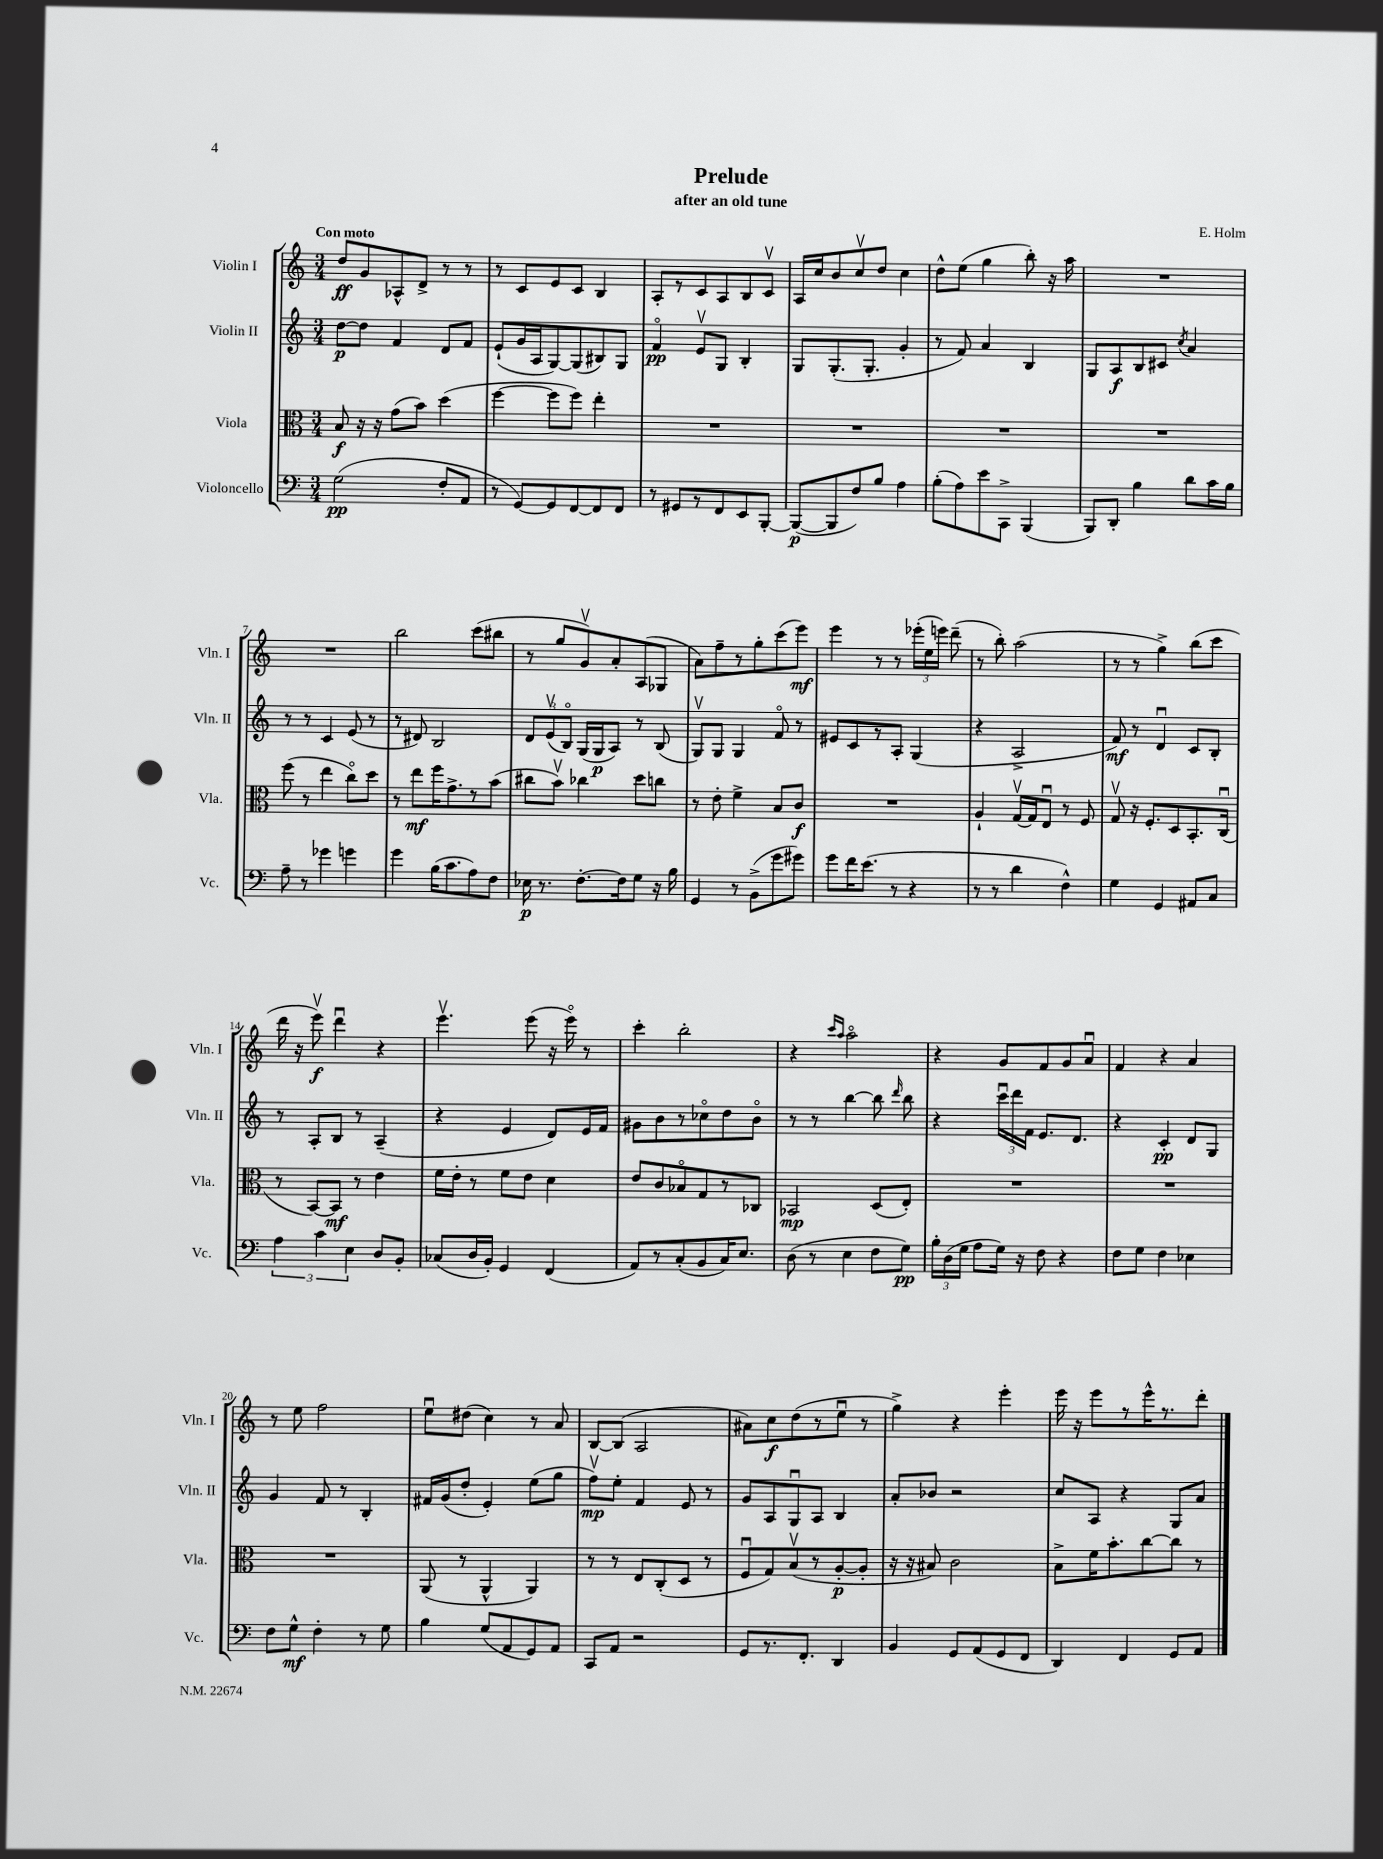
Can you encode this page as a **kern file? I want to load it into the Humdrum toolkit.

**kern	**kern	**kern	**kern
*staff4	*staff3	*staff2	*staff1
*clefF4	*clefC3	*clefG2	*clefG2
*k[]	*k[]	*k[]	*k[]
*M3/4	*M3/4	*M3/4	*M3/4
(2G	8B	[8dd	8dd
.	16r	8dd]	8g
.	16r	.	.
.	(8g	4f	8A-^^
.	8b)	.	8d^
8F'	(4dd	8d	8r
8AA	.	8f	8r
=	=	=	=
8r	[4ff	(8e`	8r
[8GG)	.	16g	8c
.	.	16A	.
8GG]	8ff]	[8G)	8e
[8FF	8ff)	(8G]	8c
8FF]	4ee'	8B#)	4B
8FF	.	8G	.
=	=	=	=
8r	2.r	4fo	8A'
8GG#	.	.	8r
8r	.	8ev	8c
8FF	.	8G	8A
8EE	.	4B'	8B
[8BBB'	.	.	8cv
=	=	=	=
(8BBB_	2.r	8G	16A
.	.	.	16cc
8BBB]	.	(8.G'	8b
8F)	.	.	8ccv
.	.	8.G'	.
8B	.	.	8dd
4A	.	4g'	4cc
=	=	=	=
(8B'	2.r	8r	8dd^^
8A)	.	8f)	(8ee
8e	.	4a	4gg
8CC^	.	.	.
(4BBB	.	4B	8bb')
.	.	.	16r
.	.	.	16aa
=	=	=	=
8BBB)	2.r	8G	2.r
8DD'	.	8A	.
4B	.	8B	.
.	.	8c#	.
.	.	8qcc	.
8d	.	4a	.
16c	.	.	.
16B	.	.	.
=	=	=	=
8A~	(8ff	8r	2.r
8r	8r	8r	.
4g-	4ee	4c	.
4g	8cco)	(8e	.
.	8dd	8r	.
=	=	=	=
4g	8r	8r	2bb
.	8ee	8d#)	.
(16B	16ff	2B	.
8.c	8.g^	.	.
8A)	8r	.	(8ccc
8F	(8b	.	8bb#
=	=	=	=
16E-	8cc#	12d	8r
8.r	.	.	.
.	.	(12ev	.
.	8bv)	.	8gg
.	.	12Bo)	.
[8.F'	4cc-	(16G	8gv)
.	.	16G	.
.	.	8A)	8a'
16F]	.	.	.
8G	8dd	8r	(8A
16r	8cc	(8B	8G-
16B	.	.	.
=	=	=	=
4GG	8r	8Gv)	8a)
.	8e'	8G	8ff~
8r	4f^	4G	8r
(8BB^	.	.	8gg'
8g	8B	8fo	(8ccc
8g#)	8c	8r	8eee)
=	=	=	=
8g	2.r	8e#	4eee
16f	.	8c	.
(8.e	.	.	.
.	.	8r	8r
8r	.	8A'	8r
4r	.	(4G	(24eee-'
.	.	.	24ee
.	.	.	24eee)
.	.	.	(8ddd~
=	=	=	=
8r	4A`	4r	8r
8r	.	.	8bb')
4d	[16Gv	2A^	(2aa
.	16G]	.	.
.	8Eu	.	.
4F^^)	8r	.	.
.	8F	.	.
=	=	=	=
4G	8Gv	8f)	8r
.	16r	8r	8r
.	8.F'	.	.
4GG	.	4du	4gg^)
.	8D	.	.
8AA#	8.BB'	8c	(8bb
8C	.	8B'	8ccc
.	(16Cu	.	.
=	=	=	=
6A	8r	8r	16ddd
.	.	.	16r
.	[8BB)	8A'	8eeev)
6c	.	.	.
.	8BB]	8B	4dddu
6E	.	.	.
.	8r	8r	.
8D	4e	(4A~	4r
8BB'	.	.	.
=	=	=	=
(8C-	16f	4r	4.eeev
.	16e'	.	.
16D	8r	.	.
16BB')	.	.	.
4GG	8f	4e	.
.	8e	.	(8eee
(4FF	4d	8d)	16r
.	.	.	16eeeo)
.	.	16e	8r
.	.	16f	.
=	=	=	=
8AA)	8e	8g#	4ccc'
8r	8c	8b	.
(8C'	8B-o	8r	2bb'
8BB	8G	8cc-o	.
16C)	8r	8dd	.
8.E	.	.	.
.	8C-	8bo	.
=	=	=	=
(8D	2BB-	8r	4r
8r	.	8r	.
.	.	.	16qqccc
.	.	.	16qqaa
4E	.	[4bb	2aao
8F	(8D	8bb]	.
.	.	16qqddd	.
8G)	8E')	8bb	.
=	=	=	=
24B'	2.r	4r	4r
(24D	.	.	.
24G	.	.	.
8A	.	.	.
16G)	.	24cccu	8g
.	.	24ddd	.
16r	.	.	.
.	.	24f	.
8F	.	8.e	8f
4r	.	.	8g
.	.	8.d	.
.	.	.	8au
=	=	=	=
8F	2.r	4r	4f
8G	.	.	.
4F	.	4c'	4r
4E-	.	8d	4a
.	.	8G	.
=	=	=	=
8F	2.r	4g	8r
8G^^	.	.	8ee
4F'	.	8f	2ff
.	.	8r	.
8r	.	4B'	.
8G	.	.	.
=	=	=	=
4B	(8AA	16f#	8eeu
.	.	(16g	.
.	8r	8dd'	(8dd#
(8G	4AA^^	4e')	4cc)
8AA	.	.	.
8GG)	4AA)	(8ee	8r
8AA	.	8gg	8a
=	=	=	=
8CC	8r	8ffv)	[8B
8AA	8r	8ee'	(8B]
2r	8E	4f	2A
.	(8C'	.	.
.	8D	8e	.
.	8r	8r	.
=	=	=	=
8GG	8Fu	8g	8a#)
8.r	8G)	8A	8cc
.	(8Bv	8Gu	(8dd
8.FF'	.	.	.
.	8r	8A	8r
4DD	[8A'	4B	8eeu
.	8A']	.	8r
=	=	=	=
4BB	16r	8a'	4gg^)
.	16r	.	.
.	8B#)	8b-	.
8GG	2c	2r	4r
(8AA	.	.	.
8GG	.	.	4eee'
8FF	.	.	.
=	=	=	=
4DD)	8B^	8cc	16eee
.	.	.	16r
.	16f	8A	8eee
.	8.b'	.	.
4FF	.	4r	8r
.	[8cc	.	16eee^^
.	.	.	8.r
8GG	8cc]	8G	.
8AA	8r	8a	8ddd'
==	==	==	==
*-	*-	*-	*-
